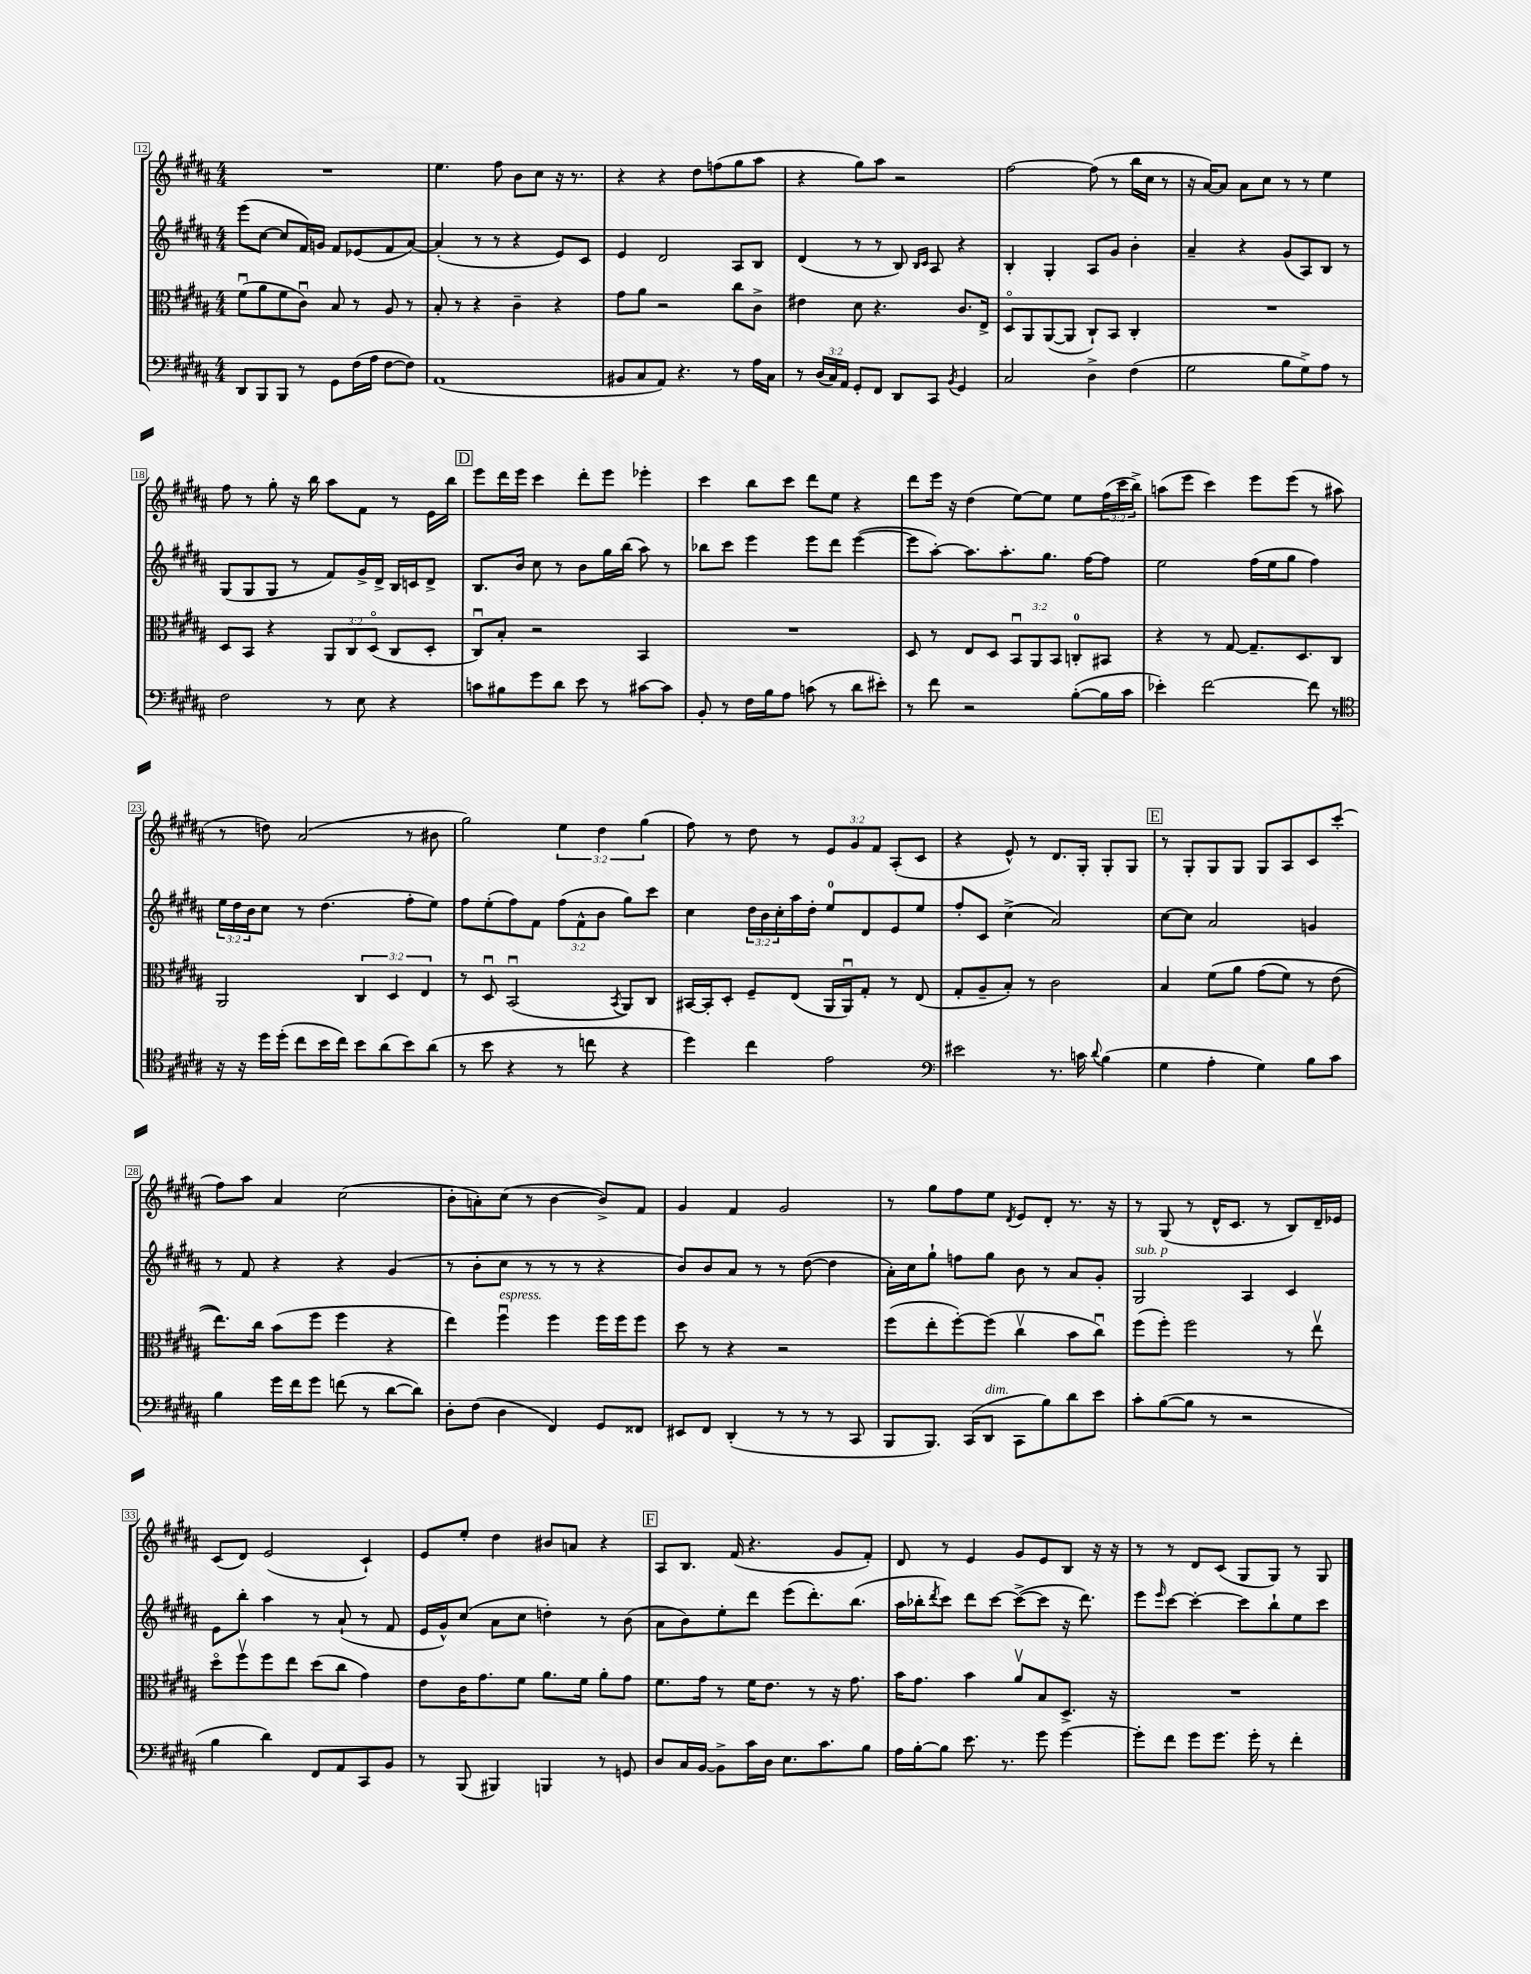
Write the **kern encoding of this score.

**kern	**kern	**kern	**kern
*part4	*part3	*part2	*part1
*staff4	*staff3	*staff2	*staff1
*clefF4	*clefC3	*clefG2	*clefG2
*k[f#c#g#d#a#]	*k[f#c#g#d#a#]	*k[f#c#g#d#a#]	*k[f#c#g#d#a#]
*M4/4	*M4/4	*M4/4	*M4/4
=12	=12	=12	=12
8DD#/L	(8f#u\L	(8eee\L	1r
8BBB/	8a#\	[8cc#\J	.
8BBB/J	8f#\	8cc#/L]	.
8r	8c#u\J)	16f#/L)	.
.	.	16gn/JJ	.
8GG#\L	8B/	8f#/L	.
(16F#\L	8r	(8e-X/	.
16A#\JJ	.	.	.
[8F#\L	8A#/	8f#/	.
8F#\J])	8r	[8a#/J)	.
=13	=13	=13	=13
(1AA#	8B'/	(4a#'/]	4.ee\
.	8r	.	.
.	4r	8r	.
.	.	8r	8ff#\
.	4c#~\	4r	8b\L
.	.	.	8cc#\J
.	4r	8e/L)	16r
.	.	.	8.r
.	.	8c#/J	.
=14	=14	=14	=14
8BB#X/L	8g#\L	4e/	4r
8C#/	8a#\J	.	.
8AA#/J)	2r	2d#/	4r
4.r	.	.	.
.	.	.	8dd#\L
.	.	.	(8ffn\
8r	8cc#\L	8A#/L	8gg#\
16A#\LL	8c#^\J	8B/J	8aa#\J
16C#\JJ	.	.	.
=15	=15	=15	=15
8r	4e#X\	(4d#/	4r
(24D#/LL	.	.	.
24C#/)	.	.	.
24AA#/JJ	.	.	.
8GG#'/L	8d#\	8r	8gg#\L)
8FF#/J	4.r	8r	8aa#\J
8DD#/L	.	8B/)	2r
.	.	16qqB/LL	.
.	.	16qqc#/JJ	.
8CC#/J	.	8A#/	.
8qBB/	.	.	.
4GG#/	8.c#/L	4r	.
.	16E^/Jk	.	.
=16	=16	=16	=16
2C#/	8D#/L	4B'/	[2ff#\
.	8AA#/	.	.
.	([8AA#/	4G#'/	.
.	8AA#/J]	.	.
4D#^\	8C#`/L)	8A#/L	(8ff#\]
.	8BB/J	8g#/J	8r
(4F#\	4C#'/	4b'\	16bb\LL
.	.	.	16cc#\JJ
.	.	.	8r
=17	=17	=17	=17
2G#\	1r	4a#~/	16r
.	.	.	[16a#/KL)
.	.	.	8a#/J]
.	.	4r	8a#\L
.	.	.	8cc#\J
8B\L	.	(8g#/L	8r
8G#^\)	.	8A#/)	8r
8A#\J	.	8B/J	4ee\
8r	.	8r	.
!!LO:LB:g=z
=18	=18	=18	=18
2F#\	8D#/L	(8G#/L	8ff#\
.	8BB/J	8G#/	8r
.	4r	8G#/J	8gg#'\
.	.	8r	16r
.	.	.	16bb\
8r	12AA#/L	8f#/L)	8aa#\L
.	12C#/	.	.
8E\	.	16g#^/L	8f#\J
.	(12D#/J	.	.
.	.	16d#^/JJ	.
4r	8C#/L	16B/LL	8r
.	.	16cn/J	.
.	8D#'/J	8d#^/J	16e\LL
.	.	.	16bb\JJ
!!LO:REH:place=s1:t=D
=19	=19	=19	=19
8cn\L	8C#u/L)	8.B/L	8eee\L
8B#X\	8B'/J	.	16ddd#\L
.	.	16b/Jk	16eee\JJ
8g#\	2r	8cc#\	4ccc#\
8d#\J	.	8r	.
8e\	.	8b\L	8ddd#'\L
8r	.	16gg#\L	8eee\J
.	.	(16bb\JJ	.
[8c#X\L	4BB/	8aa#\)	4eee-X'\
8c#\J]	.	8r	.
=20	=20	=20	=20
8BB'/	1r	8bb-X\L	4ccc#\
8r	.	8ccc#\J	.
16F#\LL	.	4eee\	8bb\L
16B\J	.	.	.
8A#\J	.	.	8ccc#\J
(8cn\	.	8eee\L	8ddd#\L
8r	.	8ddd#\J	8ee\J
8d#\L	.	([4eee\	4r
8e#X'\J)	.	.	.
=21	=21	=21	=21
8r	8D#/	8eee\L]	8ddd#\L
8f#\	8r	[8aa#'\J)	16eee\Jk
.	.	.	16r
2r	8E/L	8.aa#\L]	(4dd#\
.	8D#/J	.	.
.	.	8.aa#'\	.
.	12BBu/L	.	[8ee\L)
.	12AA#/	.	.
.	.	8.gg#\J	8ee\J]
.	12BB/J	.	.
([8B'\L	8Cn'/L	.	8ee\L
.	.	[16ff#\KL	.
16B\L]	8BB#X/J	8ff#\J]	(24ff#\L
.	.	.	24ccc#\
16c#\JJ	.	.	.
.	.	.	24bb^\JJ)
=22	=22	=22	=22
4e-X'\)	4r	2ee\	(8aan\L
.	.	.	8eee\J
[2f#\	8r	.	4ccc#\)
.	[8G#/	.	.
.	8.G#~/L]	(16ff#\LL	8eee\L
.	.	16ee\J	.
.	.	8gg#\J	(8eee\J
.	8.D#/	.	.
8f#\]	.	4ff#\)	8r
8r	8C#/J	.	8aa#X\
!!LO:LB:g=z
=23	=23	=23	=23
*clefC4	*	*	*
16r	2AA#/	24ee\LL	8r
.	.	24dd#\	.
16r	.	.	.
.	.	24b\J	.
16dd#\LL	.	8cc#\J	8ddn\)
(16dd#'\JJ	.	.	.
8cc#\L	.	8r	(2a#/
16b\L	.	(4.dd#\	.
16cc#\JJ)	.	.	.
8b\L	6C#/	.	.
(8a#\	.	.	.
.	6D#/	.	.
8b\)	.	8ff#'\L	8r
.	6E/	.	.
(8a#\J	.	8ee\J)	8b#X\
=24	=24	=24	=24
8r	8r	8ff#\L	2gg#\)
8b\	8D#u/	(8ee'\	.
4r	(2BBu/	8ff#\)	.
.	.	8f#\J	.
8r	.	(12ff#\L	6ee\
.	.	12f#^^\	.
8ccn\	.	.	.
.	.	12b\J	6dd#\
.	8qBB/	.	.
4r	8AA#/L)	8gg#\L)	.
.	.	.	(6gg#\
.	8C#/J	8ccc#\J	.
=25	=25	=25	=25
4dd#\)	[16BB#X/LL	4cc#\	8ff#\)
.	16BB#'/J]	.	.
.	8D#'/J	.	8r
4cc#\	8F#~/L	24dd#\LL	8dd#\
.	.	24b\	.
.	.	24cc#'\	.
.	(8E/J	16aa#\	8r
.	.	16dd#'\JJ	.
2e\	16AA#/LL	8ee/L	12e/L
.	16AA#u/J)	.	.
.	.	.	12g#/
.	8G#'/J	8d#/	.
.	.	.	12f#/J
.	8r	8e/	(8A#'/L
.	(8E/	8ee/J	8c#/J
=26	=26	=26	=26
*clefF4	*	*	*
2e#X\	8G#'/L	8ff#'/L	4r
.	8A#~/	8c#/J	.
.	8B'/J)	(4cc#^\	8e^^/)
.	8r	.	8r
8.r	2c#\	2a#/)	8.d#/L
16cn\	.	.	16G#'/Jk
8qqd#/	.	.	.
(4B\	.	.	8G#'/L
.	.	.	8G#/J
!!LO:REH:place=s1:t=E
=27	=27	=27	=27
4G#\	4B/	[8cc#\L	8r
.	.	8cc#\J]	8G#'/L
4A#'\	(8f#\L	2a#/	8G#/
.	8a#\J	.	8G#/J
4G#\)	(8g#\L	.	8G#/L
.	8f#\J)	.	8A#/
8B\L	8r	4gn/	8c#/
8c#\J	(8e\	.	(8ccc#'/J
!!LO:LB:g=z
=28	=28	=28	=28
4B\	8.ee\L))	8r	8ff#\L)
.	.	8f#/	8aa#\J
.	16cc#\Jk	.	.
16g#\LL	(8b\L	4r	4a#/
16f#\J	.	.	.
8g#\J	8ff#\J	.	.
(8fn\	4ff#\	4r	(2cc#\
8r	.	.	.
[8d#\L	4r	(4g#/	.
8d#\J])	.	.	.
=29	=29	=29	=29
8D#'\L	4ee\)	8r	8b'\L
(8F#\J	.	8b'\L	8an'\)
!	!LO:TX:a:i:t=espress.	!	!
4D#\	4ff#u\	8cc#\J	(8cc#\J
.	.	8r	8r
4FF#/)	4ff#\	8r	[4b\
.	.	8r	.
8GG#/L	16ff#\LL	4r	8b^/L])
.	16ff#\J	.	.
8FF##X/J	8ff#\J	.	8f#/J
=30	=30	=30	=30
8EE#X/L	8dd#\	8b/L)	4g#/
8FF#/J	8r	8b/	.
(4DD#'/	4r	8a#/J	4f#/
.	.	8r	.
8r	2r	8r	2g#/
8r	.	([8dd#\	.
8r	.	4dd#\]	.
8CC#/	.	.	.
=31	=31	=31	=31
8BBB/L	(8ff#\L	16a#'\LL)	8r
.	.	16cc#\J	.
8.BBB/J)	8ee'\	8gg#`\J	8gg#\L
.	[8ff#'\)	8ffn\L	8ff#\
(16CC#/KL	.	.	.
!LO:TX:a:i:t=dim.	!	!	!
8DD#/J	(8ff#\J]	8gg#\J	8ee\J
.	.	.	8qd#/
8CC#\L	4cc#v\	8b\	8e/L
8B\)	.	8r	8d#'/J
8d#\	8b\L	8a#/L	8.r
8e\J	8cc#u\J)	8g#'/J	.
.	.	.	16r
=32	=32	=32	=32
!	!	!LO:TX:a:i:t=sub. p	!
8c#'\L	(8ff#\L	2G#/	8r
([8B\	8ff#'\J)	.	(8G#/
8B\J]	2ff#\	.	8r
8r	.	.	16d#^^/KL
.	.	.	8.c#/J
2r	.	4A#/	.
.	.	.	8r
.	8r	4c#/	8B/L)
.	8eev\	.	16d#~/L
.	.	.	16e-X/JJ
!!LO:LB:g=z
=33	=33	=33	=33
4B\	8dd#\L	8e\L	(8c#/L
.	8ff#v\	8bb'\J	8d#/J)
4d#\)	8ff#\	4aa#\	(2e/
.	8ee\J	.	.
8FF#/L	(8dd#\L	8r	.
8AA#/	8cc#\J	(8a#`/	.
8CC#/	4g#\)	8r	4c#`/)
8BB/J	.	8f#/	.
=34	=34	=34	=34
8r	8e\L	16e/LL	8e/L
.	.	16g#^^/J)	.
(8BBB/	16c#\K	(8cc#/J	8ee'/J
.	8.g#\	.	.
4BBB#X/)	.	8a#\L	4dd#\
.	8f#\J	8cc#\J	.
4BBBn/	8.a#\L	4ddn'\)	8b#X/L
.	.	.	8an/J
.	16f#\Jk	.	.
8r	8a#'\L	8r	4r
8GGn/	8g#\J	(8b\	.
!!LO:REH:place=s1:t=F
=35	=35	=35	=35
8D#/L	8.f#\L	8a#\L	8A#/L
16C#/L	.	8b\)	8.B/J
[16BB/JJ	16g#\Jk	.	.
8BB^\L]	8r	8ee'\	.
.	.	.	(16f#/
16c#\L	16f#\KL	8ddd#\J	4.r
16D#\JJ	8.e\J	.	.
8.E\L	.	(8eee\L	.
.	8r	8.ddd#'\)	.
8.c#\	.	.	.
.	16r	.	8g#/L
.	8.g#\	(8.bb\J	.
8B\J	.	.	8f#'/J)
=36	=36	=36	=36
16A#\LL	16b\KL	16aa#\LL	8d#/
[16B'\J	8.g#\J	16bb-X'\J	.
.	.	8qddd#/	.
8B\J]	.	8ccc#\J)	8r
8.e\	4b\	8ddd#\L	4e/
.	.	[8ccc#\J	.
8.r	.	.	.
.	8a#v/L	(8ccc#^\L_	8g#/L
8g#\	8B/	8ccc#\J]	8e/
[4g#\	8.D#^/J	16r	8B/J
.	.	8.ddd#\)	.
.	.	.	16r
.	16r	.	16r
=37	=37	=37	=37
8g#'\L]	1r	8eee\L	8r
.	.	16qqeee/	.
8f#\J	.	[8ccc#\J	8r
8g#\L	.	4ccc#'\_	8d#/L
8.g#\J	.	.	(8c#/J
.	.	8ccc#\L]	8G#/L
16g#'\	.	.	.
8r	.	8bb`\	8G#/J)
4f#'\	.	8ee\	8r
.	.	8ccc#\J	8G#/
==	==	==	==
*-	*-	*-	*-
